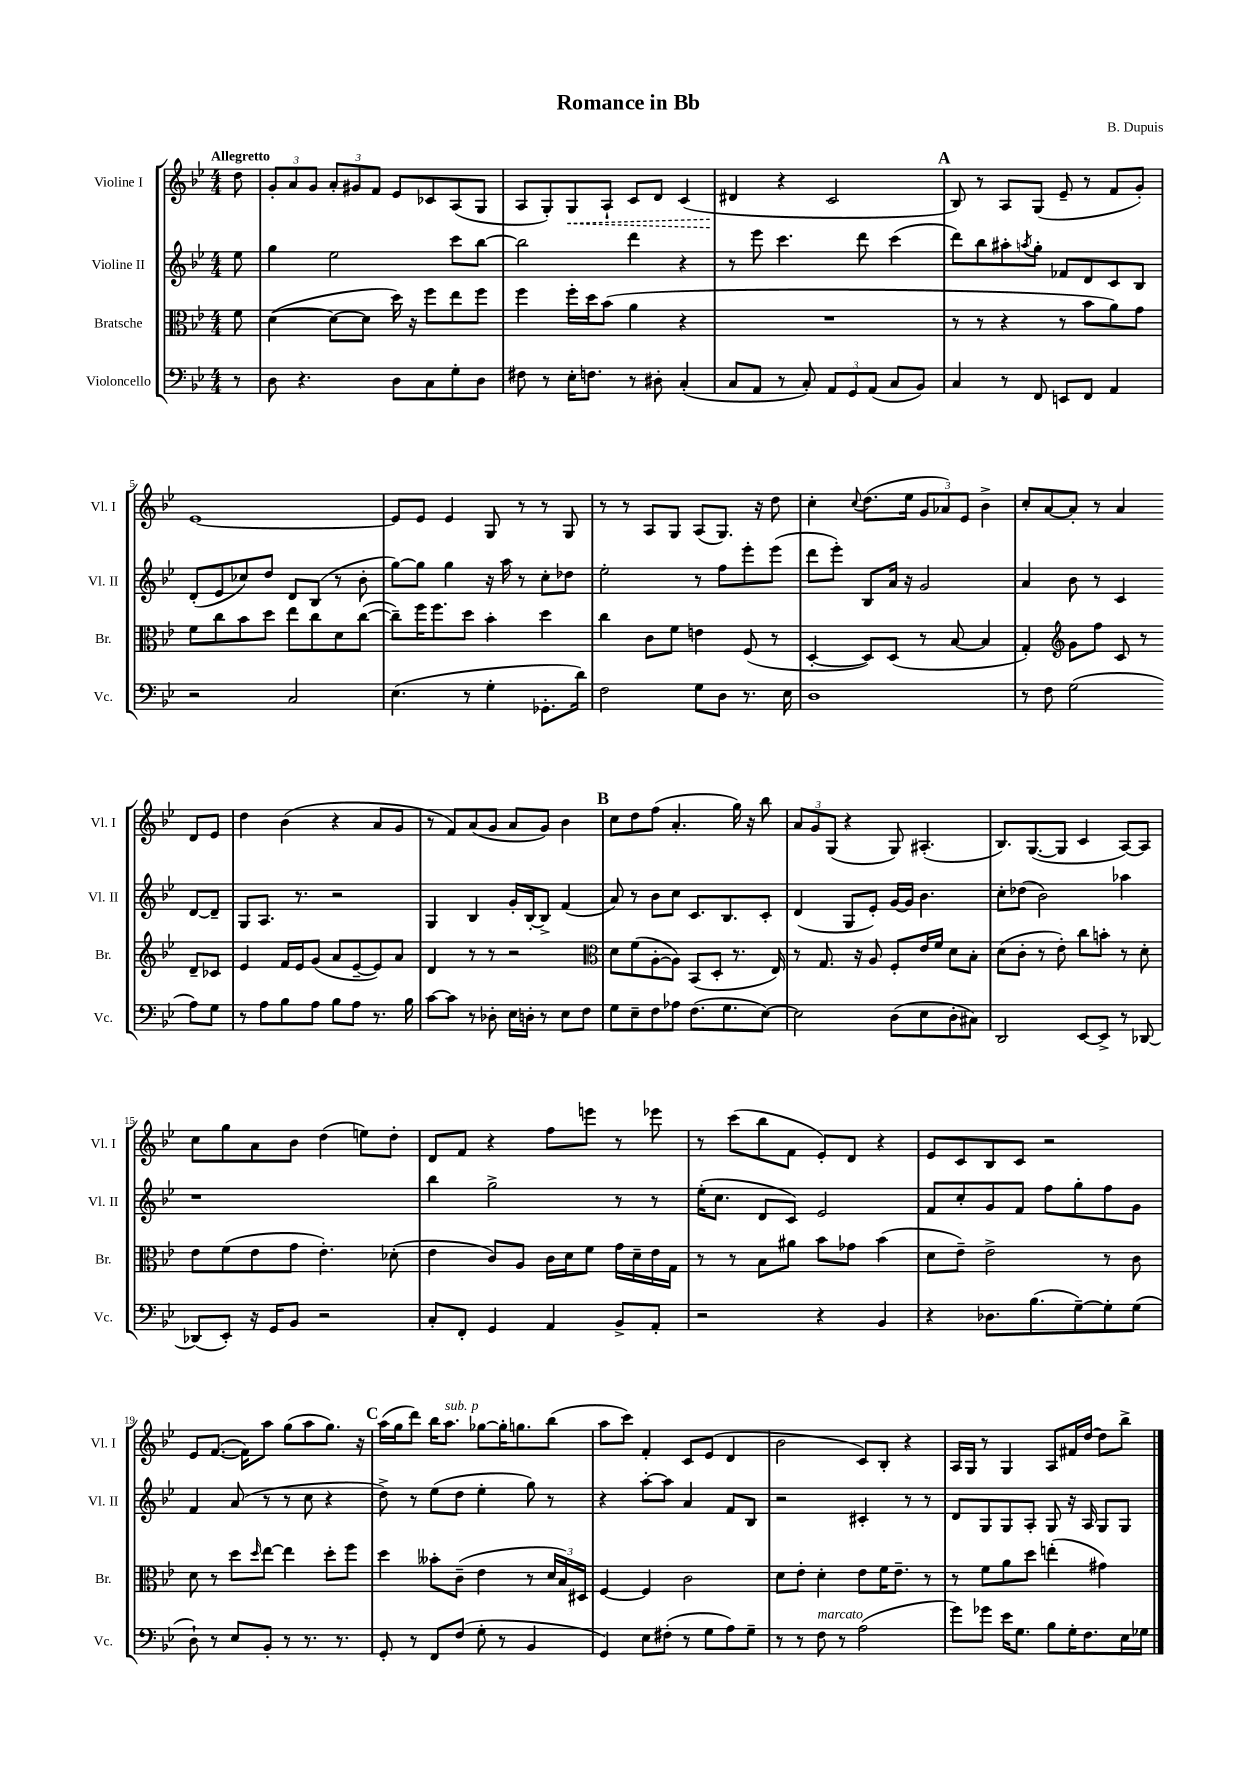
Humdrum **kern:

**kern	**kern	**kern	**kern	**dynam
*part4	*part3	*part2	*part1	*part1
*staff4	*staff3	*staff2	*staff1	*staff1
*I"Violoncello	*I"Bratsche	*I"Violine II	*I"Violine I	*
*I'Vc.	*I'Br.	*I'Vl. II	*I'Vl. I	*
*clefF4	*clefC3	*clefG2	*clefG2	*
*k[b-e-]	*k[b-e-]	*k[b-e-]	*k[b-e-]	*
*M4/4	*M4/4	*M4/4	*M4/4	*
=	=	=	=	=
!	!	!	!LO:TX:a:B:t=Allegretto	!
8r	8f\	8ee-\	8dd\	.
=1	=1	=1	=1	=1
8D\	([4d\	4gg\	12g'/L	.
.	.	.	12a/	.
4.r	.	.	.	.
.	.	.	12g/J	.
.	8d\L_	2ee-\	12a'/L	.
.	.	.	12g#X/	.
.	8d\J]	.	.	.
.	.	.	12f/J	.
8D\L	16dd\)	.	8e-/L	.
.	16r	.	.	.
8C\	8ff\L	.	8c-X/	.
8G'\	8ee-\	8ccc\L	(8A/	.
8D\J	8ff\J	[8bb-\J	8G/J	.
=2	=2	=2	=2	=2
8F#X\	4ff\	2bb-\]	8A/L	.
8r	.	.	8G'/)	.
!	!	!	!	!LO:HP:b
16E-'\KL	16ff'\LL	.	8G/	<
8.Fn\J	16dd\J	.	.	.
.	(8b-\J	.	8A`/J	.
8r	4a\	4ddd\	8c/L	.
8D#X'\	.	.	8d/J	.
(4C'/	4r	4r	(4c/	.
=3	=3	=3	=3	=3
8C/L	1r	8r	4d#X/	.
8AA/J	.	8eee-\	.	.
8r	.	4.ccc\	4r	[
8C'/)	.	.	.	.
12AA/L	.	.	2c/	.
12GG/	.	.	.	.
.	.	8ddd\	.	.
(12AA/J	.	.	.	.
8C/L	.	(4ccc\	.	.
8BB-/J)	.	.	.	.
!!LO:REH:place=s1:t=A
=4	=4	=4	=4	=4
4C/	8r	8ddd\L)	8B-/)	.
.	8r	8bb-\	8r	.
8r	4r	8aa#X'\	8A/L	.
.	.	8qaan/	.	.
8FF/	.	8gg'\J	(8G/J	.
8EEn/L	8r	8f-X/L	8e-~/	.
8FF/J	8b-\L	8d/	8r	.
4AA/	8a\)	8c/	8f/L	.
.	8g\J	8B-/J	8g'/J)	.
!!LO:LB:g=z
=5	=5	=5	=5	=5
2r	8f\L	(8d'/L	[1e-	.
.	8cc\	8e-/	.	.
.	8b-\	8cc-X/)	.	.
.	8dd\J	8dd/J	.	.
2C/	8ee-\L	8d/L	.	.
.	8cc\	(8B-/J	.	.
.	8d\	8r	.	.
.	([8cc\J	8b-'\	.	.
=6	=6	=6	=6	=6
(4.E-\	8cc~\L])	[8gg\L)	8e-/L]	.
.	16ff\K	8gg\J]	8e-/J	.
.	8.ff\	.	.	.
.	.	4gg\	4e-/	.
8r	8dd\J	.	.	.
4G'\	4b-'\	16r	8G/	.
.	.	16aa\	.	.
.	.	8r	8r	.
8.GG-X'\L	4dd\	8cc'\L	8r	.
.	.	8dd-X\J	8G/	.
16d\Jk)	.	.	.	.
=7	=7	=7	=7	=7
2F\	4cc\	2ee-'\	8r	.
.	.	.	8r	.
.	8c\L	.	8A/L	.
.	8f\J	.	8G/J	.
8G\L	4en\	8r	(8A/L	.
8D\J	.	8ff\L	8.G/J)	.
8.r	(8F/	8eee-'\	.	.
.	.	.	16r	.
.	8r	(8eee-\J	8dd\	.
16E-\	.	.	.	.
=8	=8	=8	=8	=8
1D	[4D'/	8ddd\L	4cc'\	.
.	.	8eee-'\J)	.	.
.	.	.	8qqcc/	.
.	8D/L])	8B-/L	(8.dd\L	.
.	(8D/J	16a/Jk	.	.
.	.	16r	16ee-\Jk	.
.	8r	2g/	12g/L	.
.	.	.	12a-X/)	.
.	[8B-/	.	.	.
.	.	.	12e-/J	.
.	4B-/]	.	4b-^\	.
=9	=9	=9	=9	=9
8r	4G'/)	4a/	8cc'/L	.
8F\	.	.	[8a/	.
*	*clefG2	*	*	*
(2G\	8g\L	8b-\	8a'/J]	.
.	8ff\J	8r	8r	.
.	8c/	4c/	4a/	.
.	8r	.	.	.
8A\L)	8d~/L	[8d/L	8d/L	.
8G\J	8c-X/J	8d~/J]	8e-/J	.
!!LO:LB:g=z
=10	=10	=10	=10	=10
8r	4e-/	8G/L	4dd\	.
8A\L	.	8.A/J	.	.
8B-\	16f/LL	.	(4b-\	.
.	16e-/J	8.r	.	.
8A\J	(8g/J	.	.	.
8B-\L	8a/L	2r	4r	.
8A\J	[8e-~/	.	.	.
8.r	8e-/])	.	8a/L	.
.	8a/J	.	8g/J	.
16B-\	.	.	.	.
=11	=11	=11	=11	=11
[8c\L	4d/	4G/	8r	.
8c\J]	.	.	8f/L)	.
8r	8r	4B-/	(8a/	.
8D-X'\	8r	.	8g/J	.
16E-\LL	2r	16g'/LL	8a/L	.
16Dn'\JJ	.	[16B-'/J	.	.
8r	.	8B-^/J]	8g/J)	.
8E-\L	.	(4f/	4b-\	.
8F\J	.	.	.	.
!!LO:REH:place=s1:t=B
=12	=12	=12	=12	=12
*	*clefC3	*	*	*
8G\L	8d\L	8a/)	8cc\L	.
8E-~\	(8f\	8r	8dd\	.
8F\	[8A'\	8b-\L	(8ff\J	.
8A-X\J	8A\J])	8cc\J	4.a'/	.
(8.F\L	(8BB-/L	8.c/L	.	.
.	8D'/J	.	.	.
8.G\	.	8.B-/	.	.
.	8.r	.	16gg\)	.
.	.	.	16r	.
[8E-\J)	.	8c'/J	8bb-\	.
.	16E-/)	.	.	.
=13	=13	=13	=13	=13
2E-\]	8r	(4d/	12a/L	.
.	.	.	12g/	.
.	8.G/	.	.	.
.	.	.	(12G/J	.
.	.	8G/L	4r	.
.	16r	.	.	.
.	8A/	8e-'/J)	.	.
(8D\L	8F'/L	[16g/LL	8G/)	.
.	.	16g/JJ]	.	.
8E-\	16e-/L	4.b-\	(4.A#X'/	.
.	16f/JJ	.	.	.
8D'\	8d\L	.	.	.
8C#X\J)	8B-'\J	.	.	.
=14	=14	=14	=14	=14
2DD/	(8d\L	8cc'\L	8.B-/L)	.
.	8c'\J	(8dd-X\J	.	.
.	.	.	([8.G/	.
.	8r	2b-\)	.	.
.	8e-'\)	.	8G/J]	.
[8EE-/L	8cc\L	.	4c/	.
8EE-^/J]	8bn'\J	.	.	.
8r	8r	4aa-X\	[8A/L)	.
[8DD-X/	8d'\	.	8A/J]	.
!!LO:LB:g=z
=15	=15	=15	=15	=15
(8DD-X/L]	8e-\L	1r	8cc\L	.
8EE-'/J)	(8f\	.	8gg\	.
16r	8e-\	.	8a\	.
16GG/KL	.	.	.	.
8BB-/J	8g\J	.	8b-\J	.
2r	4.e-'\)	.	(4dd\	.
.	.	.	8een\L)	.
.	(8d-X'\	.	8dd'\J	.
=16	=16	=16	=16	=16
8C'/L	4e-\	4bb-\	8d/L	.
8FF'/J	.	.	8f/J	.
4GG/	8c/L)	2gg^\	4r	.
.	8A/J	.	.	.
4AA/	16c\LL	.	8ff\L	.
.	16d\J	.	.	.
.	8f\J	.	8eeen\J	.
8BB-^/L	16g\LL	8r	8r	.
.	16d~\	.	.	.
8AA'/J	16e-\	8r	8eee-X\	.
.	16G\JJ	.	.	.
=17	=17	=17	=17	=17
2r	8r	(16ee-'\KL	8r	.
.	.	8.cc\J	.	.
.	8r	.	(8ccc\L	.
.	8B-\L	8d/L	8bb-\	.
.	8a#X\J	8c/J)	8f\J	.
4r	8b-\L	2e-/	8e-'/L)	.
.	8g-X\J	.	8d/J	.
4BB-/	(4b-\	.	4r	.
=18	=18	=18	=18	=18
4r	8d\L	8f/L	8e-/L	.
.	8e-~\J)	8cc'/	8c/	.
8.D-X\L	2e-^\	8g/	8B-/	.
.	.	8f/J	8c/J	.
(8.B-\	.	.	.	.
.	.	8ff\L	2r	.
[8G~\)	.	8gg'\	.	.
8G'\]	8r	8ff\	.	.
(8G\J	8c\	8g\J	.	.
!!LO:LB:g=z
=19	=19	=19	=19	=19
8D`\)	8d\	4f/	8e-/L	.
8r	8r	.	([8.f/J	.
8E-/L	8dd\L	(8a/	.	.
.	.	.	16f\KL])	.
.	16qqdd/	.	.	.
8BB-'/J	[8ee-\J	8r	8aa\J	.
8r	4ee-\]	8r	(8gg\L	.
8.r	.	8cc\	8aa\	.
.	8dd'\L	4r	8.gg\J)	.
8.r	.	.	.	.
.	8ff\J	.	.	.
.	.	.	16r	.
!!LO:REH:place=s1:t=C
=20	=20	=20	=20	=20
8GG'/	4dd\	8dd^\)	(16aa\LL	.
.	.	.	16gg\J	.
8r	.	8r	8ddd\J)	.
8FF/L	8b--X'\L	(8ee-\L	16bb-\KL	.
!	!	!	!LO:TX:a:i:t=sub. p	!
.	.	.	8.aa\J	.
(8F/J	(8c~\J	8dd\J	.	.
8G'\	4e-\	4ee-'\	[8gg-X\L	.
8r	.	.	16gg-'\K]	.
.	.	.	8.ggn\	.
4BB-/	8r	8gg\)	.	.
.	24d/LL	8r	(8bb-\J	.
.	24B-/)	.	.	.
.	24D#X/JJ	.	.	.
=21	=21	=21	=21	=21
4GG/)	[4F/	4r	8aa\L	.
.	.	.	8ccc\J)	.
8E-\L	4F/]	[8aa'\L	4f'/	.
(8F#X'\J	.	8aa\J]	.	.
8r	2c\	4a/	8c/L	.
8G\L	.	.	(8e-/J	.
8A\)	.	8f/L	4d/	.
8G~\J	.	8B-/J	.	.
=22	=22	=22	=22	=22
8r	8d\L	2r	2b-\	.
8r	8e-'\J	.	.	.
!LO:TX:a:i:t=marcato	!	!	!	!
8F\	4d'\	.	.	.
8r	.	.	.	.
(2A\	8e-\L	4c#X'/	8c/L)	.
.	16f\K	.	8B-'/J	.
.	8.e-~\J	.	.	.
.	.	8r	4r	.
.	8r	8r	.	.
=23	=23	=23	=23	=23
8g\L)	8r	8d/L	16A/LL	.
.	.	.	16G/JJ	.
8g-X\J	8f\L	8G/	8r	.
16e-\KL	8a\	8G/	4G/	.
8.G\J	.	.	.	.
.	8dd\J	8A'/J	.	.
8B-\L	(4een'\	8G/	8A/L	.
16G'\K	.	16r	16f#X/L	.
8.F\	.	16A/	[16dd/JJ	.
.	4g#X\)	8G/L	8dd\L]	.
16E-\L	.	8G/J	8bb-^\J	.
16G-X\JJ	.	.	.	.
==	==	==	==	==
*-	*-	*-	*-	*-
